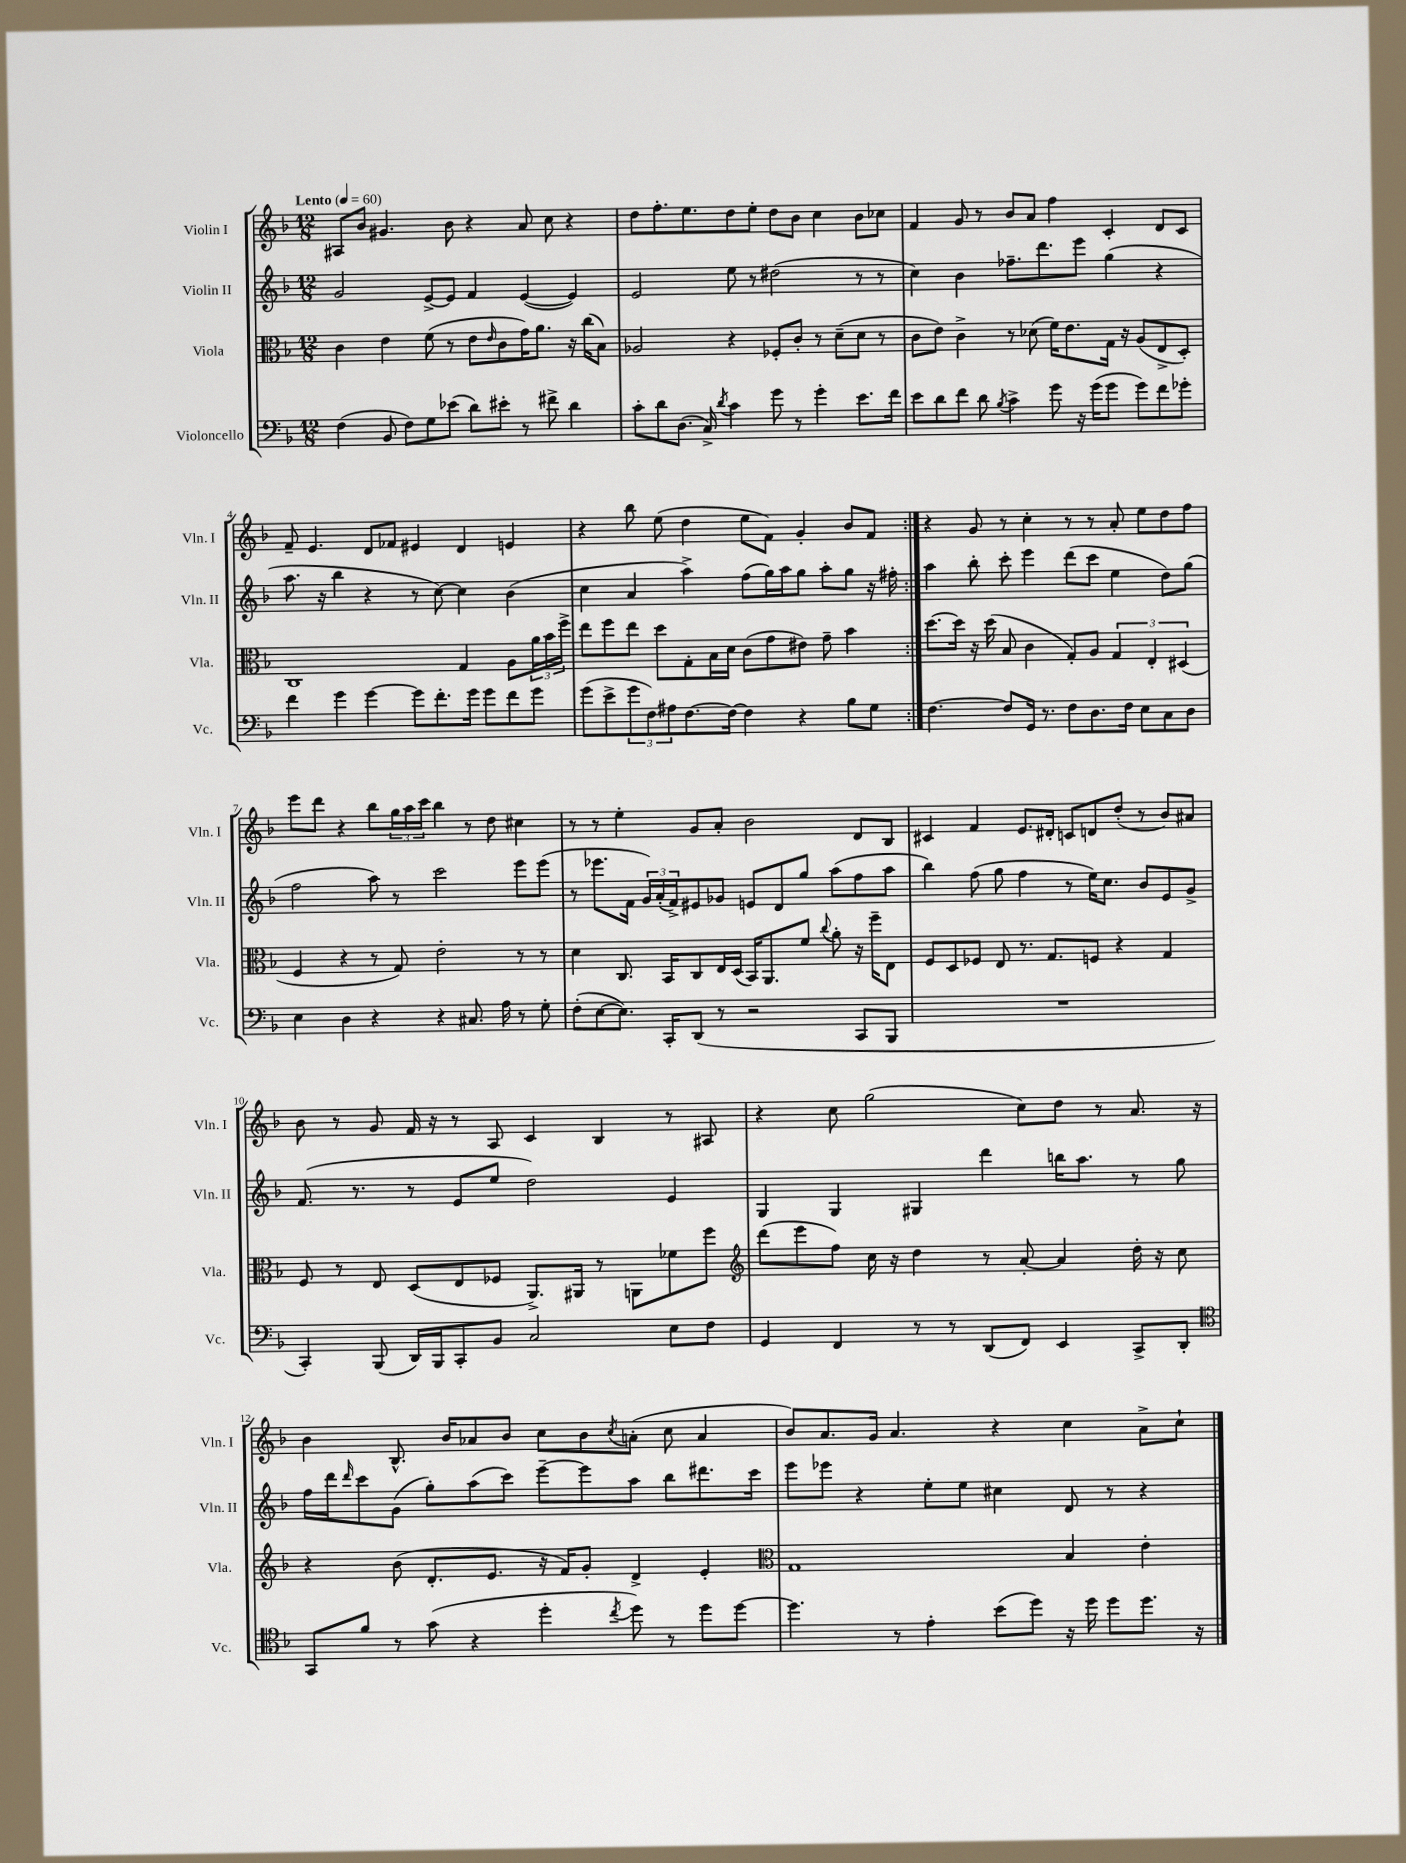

**kern	**kern	**kern	**kern
*staff4	*staff3	*staff2	*staff1
*clefF4	*clefC3	*clefG2	*clefG2
*k[b-]	*k[b-]	*k[b-]	*k[b-]
*M12/8	*M12/8	*M12/8	*M12/8
*MM60	*MM60	*MM60	*MM60
(4F\	4c\	2g/	8A#/L
.	.	.	8b-/J
8BB-/	4e\	.	4.g#/
8F\L)	.	.	.
8G\	(8f\	[8e^/L	.
(8e-\J	8r	8e/]J	8b-\
8d\L)	8e\L	4f/	4r
.	16qqe/	.	.
8e#'\J	8c\	.	.
8r	16g\K)	([4e/	8a/
.	8.a\J	.	.
8f#^\	.	.	8cc\
4d\	16r	4e/])	4r
.	(16cc\LK	.	.
.	8B-\J)	.	.
=	=	=	=
8c'\L	2A-/	2e/	8dd\L
8d\	.	.	8.ff'\
(8.D\J	.	.	.
.	.	.	8.ee\
16C^/)	.	.	.
8qd/	.	.	.
4c\	4r	8ee\	8dd\
.	.	8r	8ee'\J
8g\	8F-'/L	(2dd#\	8dd\L
8r	8c'/J	.	8b-\J
4g'\	8r	.	4cc\
.	(8d~\L	.	.
8.e\L	8d\J	8r	8b-\L
.	8r	8r	8cc-\J
16f\Jk	.	.	.
=	=	=	=
8e\L	8c\L	4cc\)	4f/
8d\	8e\J)	.	.
8f\J	4c^\	4b-\	8g/
8d\	.	.	8r
8qB-/	.	.	.
4c^\	8r	8.ff-~\L	8b-/L
.	(8d-\	.	8a/J
.	.	8.ddd\	.
8g\	16f\LK)	.	4ff\
.	8.e\	.	.
16r	.	8eee\J	.
(16g\LK	.	.	.
8g\J	16G\Jk	(4gg\	4c'/
.	16r	.	.
8g\L)	(8A/L	.	.
8f\	8E^/	4r	8d/L
8g-'\J	8D'/J)	.	8c/J
=	=	=	=
4f\	1C	8.aa\	8f~/
.	.	.	4.e/
.	.	16r	.
4g\	.	4bb-\	.
[4g\	.	4r	8d/L
.	.	.	8f-/J
8g\]L	.	8r	4e#/
8.f'\	.	[8cc\)	.
.	4G/	4cc\]	4d/
16g\Jk	.	.	.
8g\L	.	.	.
8f\	8A\L	(4b-\	4e/
8g\J	24a\L	.	.
.	24b-\	.	.
.	24ff^\JJ	.	.
=	=	=	=
(8g\L	8ee\L	4cc\	4r
8e^\	8ff\	.	.
12g\	8ee\J	4a/	8bb-\
12F\)	.	.	.
.	8dd\L	.	(8ee\
12A#\	.	.	.
[8.F\	8G'\	4aa^\)	4dd\
.	16B-\L	.	.
16F\_Jk	16d\JJ	.	.
4F\]	(8c\L	(8ff\L	8ee\L
.	8g\	16gg\L)	8f\J)
.	.	16aa\J	.
4r	8e#\J)	8gg\J	4g'/
.	8g~\	8aa'\L	.
8B-\L	4b-\	8gg\J	8b-/L
8G\J	.	16r	8f/J
.	.	16ff#'\	.
=:|!	=:|!	=:|!	=:|!
[4.F\	[8.dd\L	4aa\	4r
.	16dd\]Jk	.	.
.	16r	8bb-'\	8g/
.	(16dd\	.	.
8F/]L	8B-/	8ccc'\	8r
16GG/Jk	4c\	4eee\	4cc'\
8.r	.	.	.
8F\L	8G'/L)	(8ddd\L	8r
8.D\	8A/J	8ccc\J	8r
.	6G/	4ee\	8a'/
16F\Jk	.	.	.
8E\L	.	.	8ee\L
.	6E'/	.	.
8C\	.	8dd\L)	8dd\
.	(6D#/	.	.
8D\J	.	(8gg\J	8ff\J
=	=	=	=
4E\	4F/	2ff\	8eee\L
.	.	.	8ddd\J
4D\	4r	.	4r
4r	8r	8aa\)	8bb-\L
.	8G/)	8r	24gg\L
.	.	.	24aa\
.	.	.	24ccc\JJ
4r	2e'\	2ccc\	4bb-\
8.C#/	.	.	8r
.	.	.	8dd\
16A\	.	.	.
8r	8r	8eee\L	4cc#\
8G'\	8r	(8eee\J	.
=	=	=	=
(8F'\L	4d\	8r	8r
[8E\	.	8.eee-\L	8r
8.E\]J)	8.C/	.	4ee'\
.	.	16f\Jk	.
.	.	24g/LL)	.
.	.	(24a'/	.
16CC'/LK	16BB-/LK	.	.
.	.	24f^/J)	.
(8DD/J	8C/	8e#/	8g/L
8r	16E/L	8g-/J	8a'/J
.	(16D/JJ	.	.
2r	16BB-/LK)	8e/L	2b-\
.	8.AA/	.	.
.	.	8d/	.
.	8f/J	8gg/J	.
.	8qqcc/	.	.
.	8a'\	(8aa\L	.
8CC/L	16r	8ff\	8d/L
.	16ff~\LK	.	.
8BBB-/J	8E\J	8aa\J	8B-/J
=	=	=	=
1.r	8F/L	4bb-\)	4c#/
.	8D/	.	.
.	8F-/J	(8ff\	4f/
.	8E/	8gg\	.
.	8.r	4ff\	8.e/L
.	8.G/L	.	16d#'/Jk
.	.	8r	8c/L
.	8F/J	16ee\LK)	8d/
.	.	8.cc\J	.
.	4r	.	(8dd'/J
.	.	8b-/L	8r
.	4G/	8e/	8b-/L)
.	.	8g^/J	8a#/J
=	=	=	=
4CC'/)	8F/	(8.f/	8b-\
.	8r	.	8r
.	.	8.r	.
(8BBB-/	8E/	.	8g/
16DD/LL)	(8D/L	8r	16f/
16BBB-/J	.	.	16r
8CC'/	8E/	8e/L	8r
8BB-/J	8F-/J	8ee/J	8A/
2C/	8.AA^/L)	2dd\)	4c/
.	16AA#/Jk	.	.
.	8r	.	4B-/
.	8AA\L	.	.
8E\L	8f-\	4e/	8r
8F\J	8ff\J	.	8A#/
=	=	=	=
*	*clefG2	*	*
4GG/	(8ddd\L	4G/	4r
.	8eee\	.	.
4FF/	8ff\J)	4G/	8cc\
.	16cc\	.	(2gg\
.	16r	.	.
8r	4dd\	4G#/	.
8r	.	.	.
(8DD/L	8r	4ddd\	.
8FF/J)	[8a'/	.	8cc\L)
4EE/	4a/]	16bb\LK	8dd\J
.	.	8.aa\J	.
.	.	.	8r
8CC^/L	16dd'\	8r	8.a/
.	16r	.	.
8DD'/J	8cc\	8gg\	.
.	.	.	16r
=	=	=	=
*clefC4	*	*	*
8GG/L	4r	16ff\LL	4b-\
.	.	16ddd\J	.
.	.	16qqddd/	.
8f/J	.	8ccc\	.
8r	(8b-\	(8g\J	8.B-^^/
(8g\	8.d'/L	8gg'\L)	.
.	.	.	16b-/LK
4r	.	(8aa\	8a-/
.	8.e/J	.	.
.	.	8ccc\J)	8b-/J
4dd'\	16r	[8eee~\L	8cc\L
.	16f/LK)	.	.
.	8g'/J	8eee\]	8b-\
8qcc/	.	.	8qcc/
8dd\)	4d^/	8aa\J	(8a'\J
8r	.	8bb-\L	8cc\
8dd\L	4e'/	8.ddd#\	4a/
[8dd\J	.	.	.
.	.	16ccc\Jk	.
=	=	=	=
*	*clefC3	*	*
4.dd\]	1G	8eee\L	8b-/L)
.	.	8eee-\J	8.a/
.	.	4r	.
.	.	.	16g/Jk
8r	.	.	4.a/
4e'\	.	8ee'\L	.
.	.	8ee\J	.
(8b-\L	.	4cc#\	4r
8dd\J)	.	.	.
16r	4B-/	8d/	4cc\
16dd\	.	.	.
8dd\L	.	8r	.
8.dd\J	4e'\	4r	8a^\L
.	.	.	8cc`\J
16r	.	.	.
==	==	==	==
*-	*-	*-	*-
